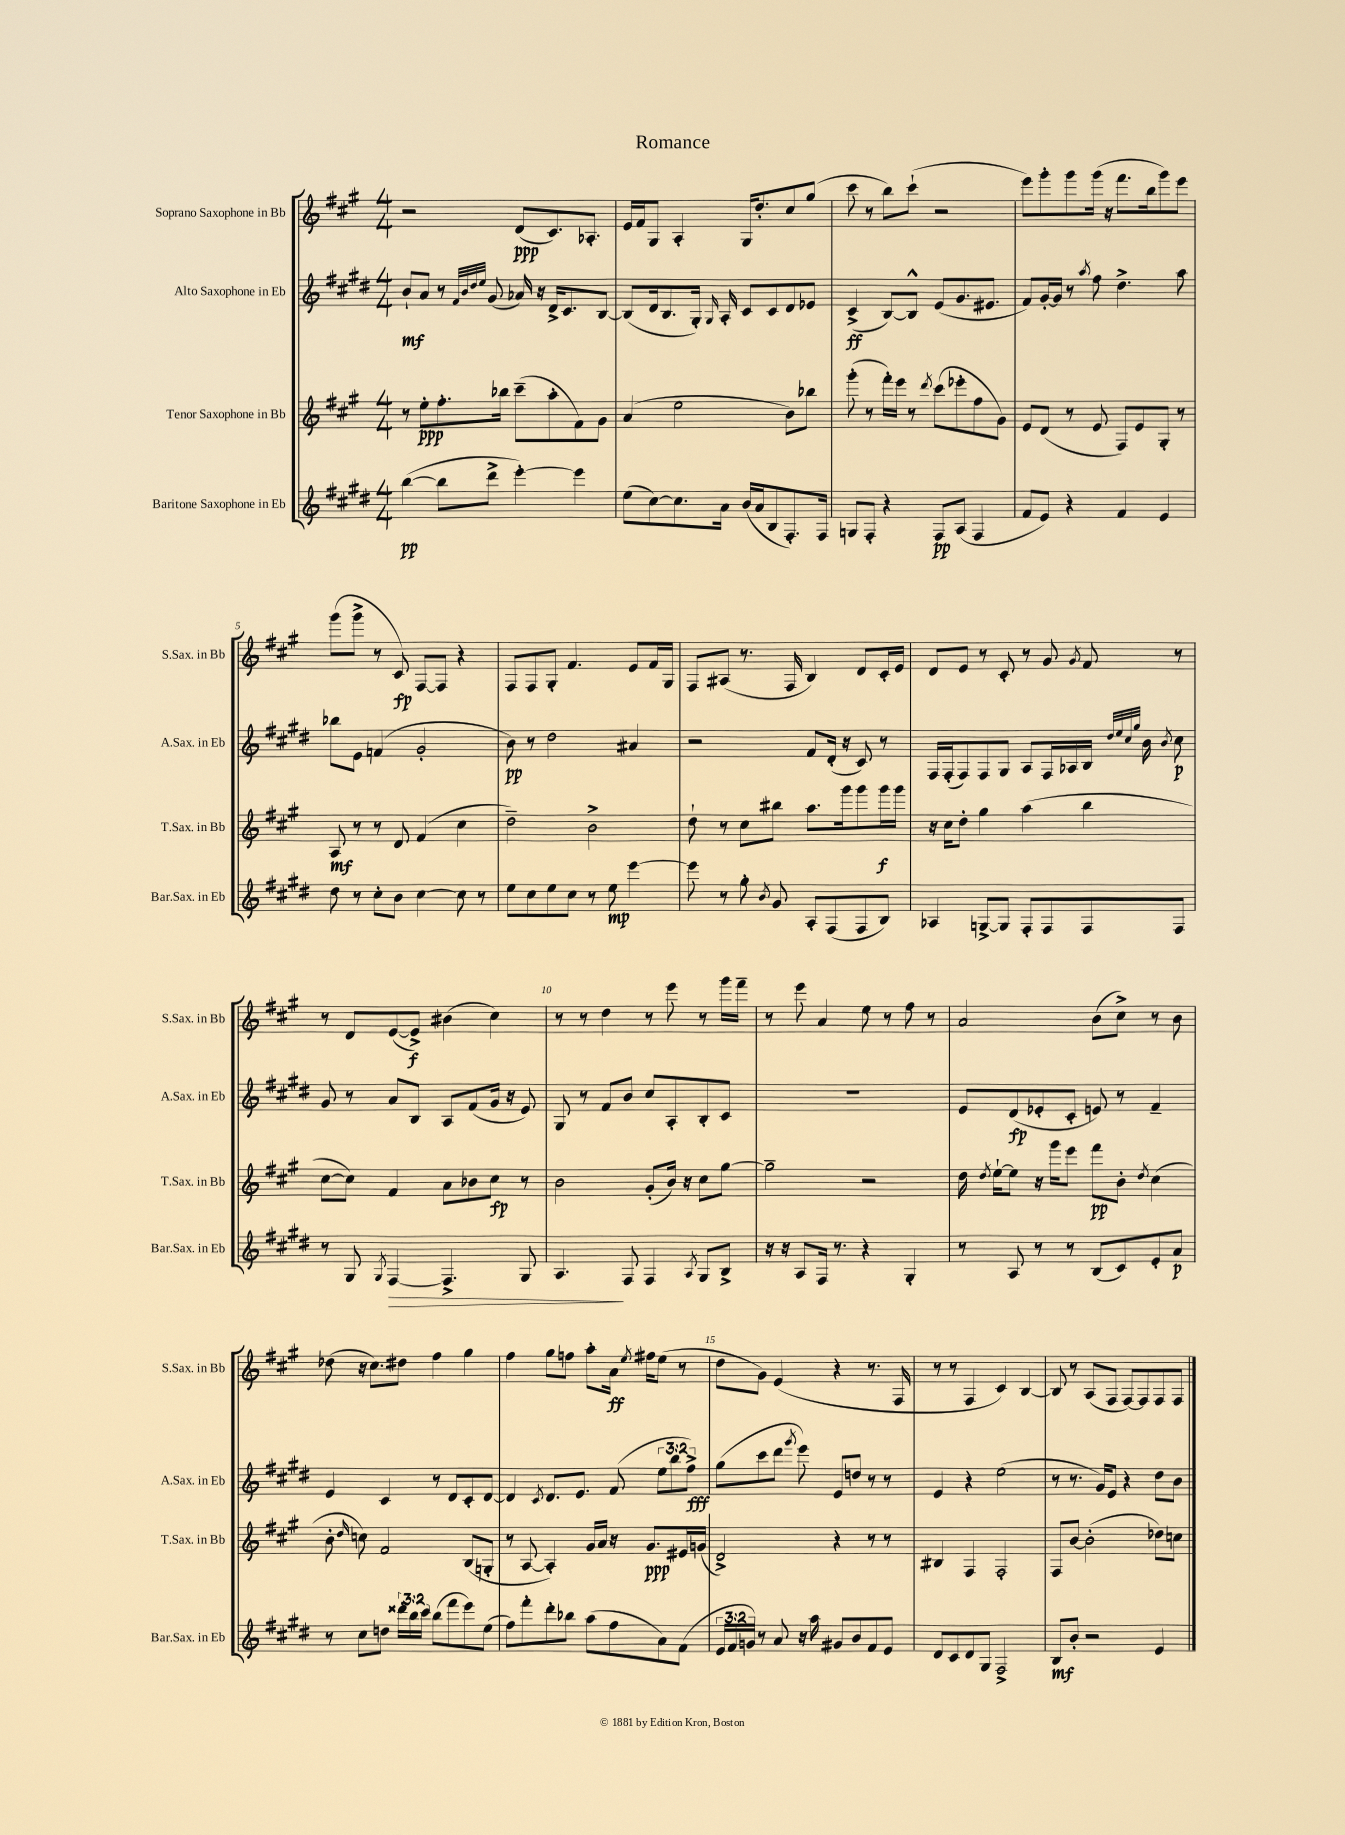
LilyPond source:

\header { title = "Romance" }
<<
\new StaffGroup <<
\new Staff = "s0" \with { instrumentName = "Soprano Saxophone in Bb" shortInstrumentName = "S.Sax. in Bb" } {
    \clef treble \key a \major \numericTimeSignature \time 4/4
    \autoBeamOff r2 d'8[\ppp( cis'8.) aes8.]-. |
    e'16[ fis'16 gis8] a4-. gis16[ d''8.-. cis''8 gis''8]( |
    cis'''8 r8 b''8[) cis'''8]-!( r2 |
    e'''8[) gis'''8-. gis'''8 gis'''16]( r16 fis'''8.[ b''16 gis'''8) e'''8] |
    gis'''8[( gis'''8]-> r8 cis'8\fp) fis8[~ fis8] r4 |
    fis8[ fis8 gis8]-. fis'4. e'8[ fis'16 gis16] |
    fis8[ ais8]( r8. fis16 b4) d'8[ cis'16-. e'16] |
    d'8[ e'8] r8 cis'8-. r8 gis'8 \acciaccatura { gis'8 } fis'8 r8 |
    r8 d'8[ e'8~( e'8]->\f) bis'4( cis''4) |
    r8 r8 d''4 r8 e'''8 r8 gis'''16[ fis'''16]-- |
    r8 e'''8 a'4 e''8 r8 fis''8 r8 |
    a'2 b'8[( cis''8]->) r8 b'8 |
    des''8( r16 cis''8.[) dis''8] fis''4 gis''4 |
    fis''4 gis''8[ f''8] a''8[-. a'16]\ff \acciaccatura { e''8 } fis''16[ e''8]( r8 |
    d''8[ gis'8]) e'4( r4 r8. fis16 |
    r8 r8 fis4 cis'4) b4~ |
    b8 r8 a8[( fis8] fis8[~) fis8 fis8 fis8] \bar "|." |
}
\new Staff = "s1" \with { instrumentName = "Alto Saxophone in Eb" shortInstrumentName = "A.Sax. in Eb" } {
    \clef treble \key e \major \numericTimeSignature \time 4/4 \override Staff.TupletNumber.text = #tuplet-number::calc-fraction-text
    \autoBeamOff b'8[-!\mf a'8] r8 \grace { fis'32[ b'32 dis''32 e''32] } gis'8( aes'16) r16 dis'16[-> cis'8. b8]~ |
    b8[( dis'16 b8. gis16]-.) \grace { gis16 } a16-. cis'8[ cis'8 dis'8 ees'8] |
    cis'4->\ff( b8[~) b8]-^ e'8[( gis'8. eis'8.] |
    fis'8[) gis'16~-. gis'16] r8 \acciaccatura { a''8 } fis''8 dis''4.-> a''8 |
    bes''8[ e'8] f'4( gis'2-. |
    b'8\pp) r8 dis''2 ais'4 |
    r2 fis'8[ dis'16]-.( r16 cis'8) r8 |
    fis16[ fis16-.( fis8) fis8 gis8] a8[ fis16 aes16 b16] \grace { dis''32[ e''32 cis''32 gis''32] } b'16 \acciaccatura { b'8 } cis''8\p |
    gis'8 r8 a'8[ b8] a8[ fis'8( gis'16] r16 e'8) |
    gis8 r8 fis'8[ b'8] cis''8[ a8-. b8-. cis'8] |
    R1 |
    e'8[ dis'8\fp( ees'8-. cis'8]-. e'8) r8 fis'4-- |
    e'4 cis'4 r8 dis'8[ cis'8-. dis'8]~ |
    dis'4 \acciaccatura { cis'8 } dis'8.[ e'8.] fis'8( \tuplet 3/2 { e''8[ b''8 fis''8]->\fff) } |
    gis''8[( cis'''8 dis'''8] \acciaccatura { gis'''8 } e'''8) e'8[ d''8] r8 r8 |
    e'4 r4 e''2( |
    r8 r8. gis'16[) e'8] r4 dis''8[ b'8] \bar "|." |
}
\new Staff = "s2" \with { instrumentName = "Tenor Saxophone in Bb" shortInstrumentName = "T.Sax. in Bb" } {
    \clef treble \key a \major \numericTimeSignature \time 4/4
    \autoBeamOff r8 e''8[-.\ppp fis''8.-. bes''16] cis'''8[--( a''8-. fis'8) gis'8] |
    a'4( e''2 b'8[) bes''8] |
    gis'''8-.( r8 fis'''16[-.) e'''16] r8 \acciaccatura { d'''8 } cis'''8[( ees'''8-. fis''8 gis'8]) |
    e'8[ d'8]( r8 e'8 fis8[) e'8 gis8]-. r8 |
    a8\mf r8 r8 d'8 fis'4( cis''4 |
    d''2--) b'2-> |
    d''8-! r8 cis''8[ bis''8] a''8.[ gis'''16 gis'''8 gis'''16\f gis'''16] |
    r16 cis''16[ d''8]-. gis''4 a''4( b''4 |
    cis''8[~ cis''8]) fis'4 a'8[ bes'8 cis''8]\fp r8 |
    b'2 gis'8[-.( b'16]) r16 cis''8[ gis''8]~ |
    gis''2-- r2 |
    d''16 \acciaccatura { d''8 } e''16[~-! e''8] r16 gis'''16[ e'''8] fis'''8[\pp b'8]-. \acciaccatura { d''8 } cis''4( |
    b'8-. \grace { d''16 } c''8) fis'2 b8[( g8]-. |
    r8 a8~ a4-.) gis'16[ a'16] r16 gis'8.[\ppp eis'16 g'16]( |
    d'2->) r4 r8 r8 |
    bis4 fis4 fis2-. |
    fis8[ b'8]~ b'2-.( des''8[) c''8] \bar "|." |
}
\new Staff = "s3" \with { instrumentName = "Baritone Saxophone in Eb" shortInstrumentName = "Bar.Sax. in Eb" } {
    \clef treble \key e \major \numericTimeSignature \time 4/4 \override Staff.TupletNumber.text = #tuplet-number::calc-fraction-text
    \autoBeamOff b''4~\pp( b''8[ dis'''8]-> e'''4~-.) e'''4 |
    e''8[( cis''8~) cis''8. a'16] b'16[( a'16 b8 fis8.-.) fis16] |
    g8[ fis8]-. r4 fis8[\pp a8]( fis4 |
    fis'8[ e'8]) r4 fis'4 e'4 |
    dis''8 r8 cis''8[-. b'8] cis''4~ cis''8 r8 |
    e''8[ cis''8 e''8 cis''8] r8 e''8\mp e'''4~ |
    e'''8 r8 gis''8-. \acciaccatura { b'8 } gis'8 a8[-. fis8( fis8 b8]) |
    aes4 g8[~-> g8] fis8[-. fis8 fis8 fis8] |
    r8 gis8 \acciaccatura { gis8 } fis4~\> fis4.-> gis8 |
    a4.\! fis8 fis4 \acciaccatura { a8 } gis8[ b8]-> |
    r16 r16 a8[ fis16] r8. r4 gis4-. |
    r8 a8 r8 r8 b8[( cis'8) e'8-. a'8]\p |
    r8 cis''8[ d''8] \tuplet 3/2 { disis'''16[-. b''16 cis'''16] } b''8[( fis'''8 e'''8) e''8]( |
    fis''8[) fis'''8-. dis'''8-. bes''8] a''8[( fis''8 a'8) fis'8]( |
    \tuplet 3/2 { e'16[ fis'16 g'16]) } r8 a'8 r16 a''16 gis'8[ b'8 fis'8 e'8] |
    dis'8[ cis'8 dis'8 gis8] fis2-> |
    b8[\mf b'8]-. r2 e'4 \bar "|." |
}
>>
>>
\layout { \context { \Score \override BarNumber.break-visibility = ##(#f #t #t) barNumberVisibility = #(every-nth-bar-number-visible 5) } }
